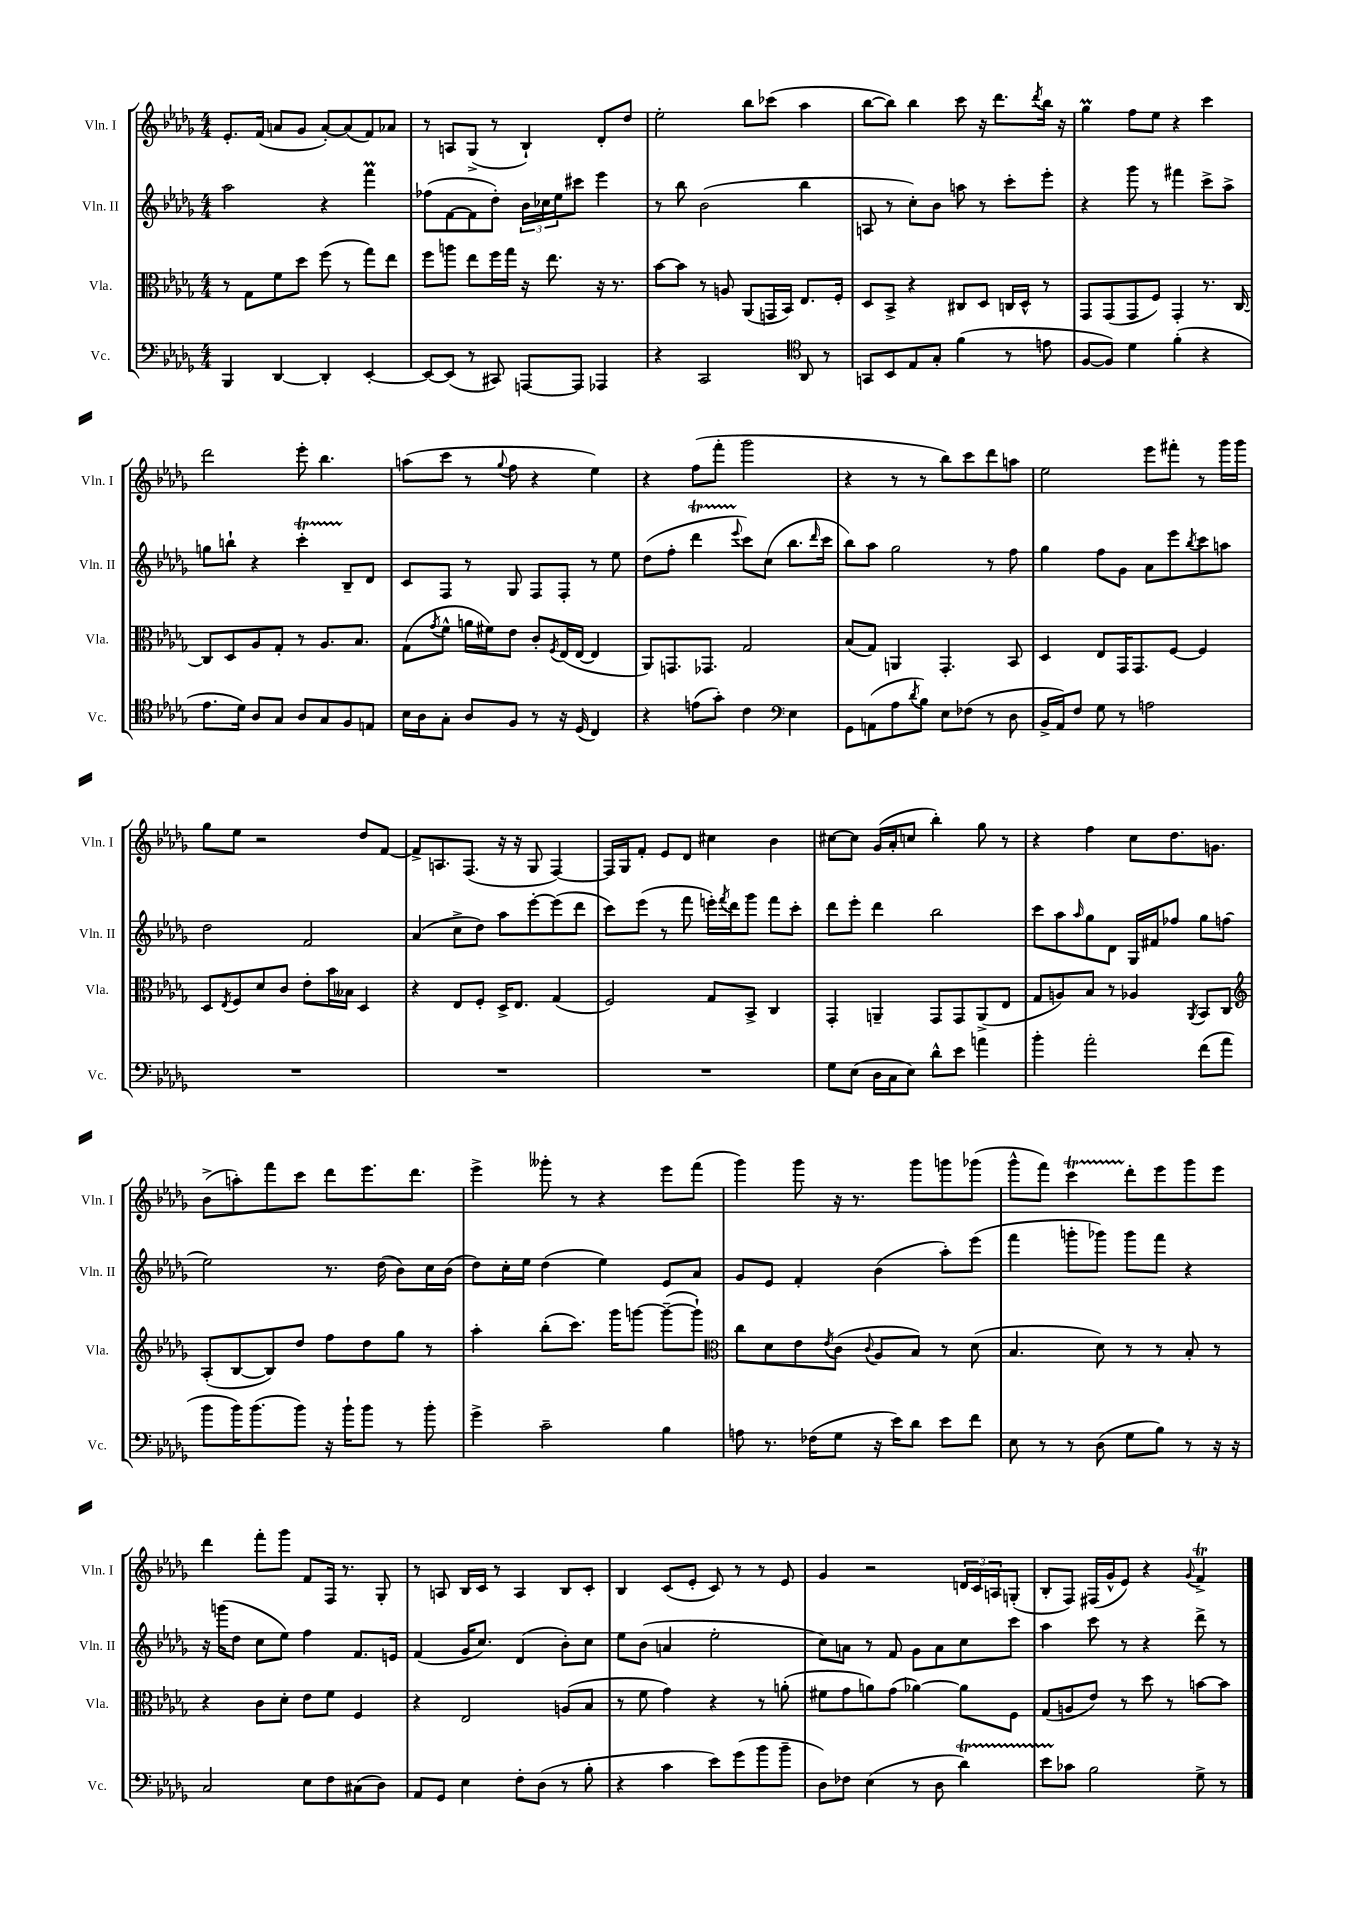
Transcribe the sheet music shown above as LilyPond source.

<<
\new StaffGroup <<
\new Staff = "s0" \with { instrumentName = "Vln. I" shortInstrumentName = "Vln. I" } {
    \clef treble \key des \major \numericTimeSignature \time 4/4
    ees'8.-. f'16( a'8 ges'8 a'8~-.) a'8( f'8) aes'8 |
    r8 a8 ges8->( r8 bes4-!) des'8-. des''8 |
    ees''2-. bes''8 ces'''8( aes''4 |
    bes''8~ bes''8) bes''4 c'''8 r16 des'''8. \acciaccatura { des'''8 } bes''16 r16 |
    ges''4\prall f''8 ees''8 r4 c'''4 |
    des'''2 ees'''8-. bes''4. |
    a''8( c'''8 r8 \appoggiatura { ges''8 } f''8 r4 ees''4) |
    r4 f''8( f'''8-. ges'''2 |
    r4 r8 r8 bes''8) c'''8 des'''8 a''8 |
    ees''2 ees'''8 fis'''8-. r8 ges'''16 ges'''16 |
    ges''8 ees''8 r2 des''8 f'8~ |
    f'8-> a8. f8.( r16 r16 ges8 f4~) |
    f16 ges16 f'8-. ees'8 des'8 cis''4 bes'4 |
    cis''8~ cis''8 ges'16( aes'16-. c''8 bes''4-.) ges''8 r8 |
    r4 f''4 c''8 des''8. g'8. |
    bes'8->( a''8-.) f'''8 c'''8 des'''8 ees'''8. des'''8. |
    ees'''4-> geses'''8-. r8 r4 ees'''8 f'''8( |
    ges'''4) ges'''8 r16 r8. ges'''8 g'''8 ges'''8( |
    ges'''8-^ f'''8) c'''4\startTrillSpan des'''8-.\stopTrillSpan ees'''8 ges'''8 ees'''8 |
    des'''4 f'''8-. ges'''8 f'8 f16 r8. ges8-. |
    r8 a8 bes16 c'16 r8 a4 bes8 c'8-. |
    bes4 c'8( ees'8-. c'8) r8 r8 ees'8 |
    ges'4 r2 \tuplet 3/2 { d'16 c'16 a16 } g8-.( |
    bes8-. f8) fis16( ges'16-^ ees'8) r4 \appoggiatura { ges'8 } f'4->\trill \bar "|." |
}
\new Staff = "s1" \with { instrumentName = "Vln. II" shortInstrumentName = "Vln. II" } {
    \clef treble \key des \major \numericTimeSignature \time 4/4
    aes''2 r4 f'''4\prall |
    fes''8( f'8~ f'8 des''8-.) \tuplet 3/2 { bes'16 ces''16 ees''16 } cis'''8 ees'''4 |
    r8 bes''8 bes'2( bes''4 |
    a8 r8 c''8-.) bes'8 a''8 r8 c'''8-. ees'''8-. |
    r4 ges'''8 r8 fis'''4 c'''8-> aes''8-> |
    g''8 b''8-! r4 c'''4-.\startTrillSpan bes8--\stopTrillSpan des'8 |
    c'8 f8 r8 ges8 f8 f8-. r8 ees''8 |
    des''8( f''8-. des'''4\startTrillSpan \appoggiatura { ees'''8 } c'''8\stopTrillSpan) c''8( bes''8. \grace { des'''16 } c'''16 |
    bes''8) aes''8 ges''2 r8 f''8 |
    ges''4 f''8 ges'8 aes'8 ees'''8 \acciaccatura { bes''8 } c'''8 a''8 |
    des''2 f'2 |
    aes'4( c''8-> des''8) aes''8 ees'''8~-. ees'''8( des'''8 |
    c'''8) ees'''8( r8 f'''8 e'''16-.) \acciaccatura { f'''8 } des'''16 ges'''8 f'''8 c'''8-. |
    des'''8 ees'''8-. des'''4 bes''2 |
    c'''8 aes''8 \grace { aes''16 } ges''8 des'8 ges16 fis'16 fes''8 ges''8 f''8( |
    ees''2) r8. des''16( bes'8) c''16 bes'16( |
    des''8) c''16-. ees''16 des''4( ees''4) ees'8 aes'8 |
    ges'8 ees'8 f'4-. bes'4( aes''8-.) ees'''8( |
    f'''4 g'''8-. ges'''8) ges'''8 f'''8 r4 |
    r16 g'''16( des''8 c''8 ees''8) f''4 f'8. e'16 |
    f'4( ges'16 c''8.) des'4( bes'8-.) c''8 |
    ees''8 bes'8( a'4 ees''2-. |
    c''8) a'8 r8 f'8 ges'8 a'8 c''8 c'''8 |
    aes''4 c'''8 r8 r4 des'''8-> r8 \bar "|." |
}
\new Staff = "s2" \with { instrumentName = "Vla." shortInstrumentName = "Vla." } {
    \clef alto \key des \major \numericTimeSignature \time 4/4
    r8 ges8 f'8 des''8 f''8( r8 ges''8) ees''8 |
    f''8 a''8 ees''8 f''16 ges''16 r16 ees''8. r16 r8. |
    bes'8~ bes'8 r8 a8 aes,8( g,16 bes,16) ees8. f16-. |
    des8 bes,8-> r4 cis8 des8 c16 des16-^ r8 |
    ges,8 ges,8( ges,8 f8) ges,4-. r8. c16~ |
    c8 des8 aes8 ges8-. r8 aes8. bes8. |
    ges8( \acciaccatura { ges'8 } f'8-^ a'16 fis'16) ees'8 c'8-. \acciaccatura { f8 } ees16( ees16~ ees4 |
    aes,8) g,8. ges,8. ges2 |
    bes8( ges8) a,4 ges,4.-. bes,8 |
    des4 ees8 ges,16 ges,8. f8~ f4 |
    des8 \acciaccatura { ees8 } f8 des'8 c'8 ees'8-. bes'16 beses16 des4 |
    r4 ees8 f8-. des16-> ees8. ges4( |
    f2) ges8 bes,8-> c4 |
    ges,4-. a,4-- ges,8 ges,8 a,8->( ees8 |
    ges8 a8) bes8 r8 aes4 \acciaccatura { aes,8 } bes,8 c8 |
    \clef treble aes8-.( bes8~ bes8) des''8 f''8 des''8 ges''8 r8 |
    aes''4-. bes''8-.( c'''8.) ges'''16 g'''8~ g'''8~--( g'''8-!) |
    \clef alto c''8 des'8 ees'8 \acciaccatura { ees'8 } c'8( \appoggiatura { c'8 } aes8 bes8) r8 des'8( |
    bes4. des'8) r8 r8 bes8-. r8 |
    r4 c'8 des'8-. ees'8 f'8 f4 |
    r4 ees2 a8( bes8 |
    r8 f'8 ges'4) r4 r8 a'8-.( |
    fis'8 ges'8 a'8) ges'8( aes'4~) aes'8 f8 |
    ges8( a8 ees'8) r8 des''8 r8 b'8~ b'8 \bar "|." |
}
\new Staff = "s3" \with { instrumentName = "Vc." shortInstrumentName = "Vc." } {
    \clef bass \key des \major \numericTimeSignature \time 4/4
    bes,,4 des,4~ des,4-. ees,4~-. |
    ees,8~ ees,8( r8 cis,8) a,,8~ a,,8 aes,,4 |
    r4 c,2 \clef tenor aes,8 r8 |
    g,8 bes,8 ees8 ges8-. f'4( r8 e'8 |
    f8~ f8) des'4 f'4-.( r4 |
    ees'8. des'16) aes8 ges8 aes8 ges8 f8 e8 |
    bes16 aes16 ges8-. aes8 f8 r8 r16 des16( c4) |
    r4 e'8( ges'8-.) c'4 \clef bass ees4 |
    ges,8 a,8( aes8 \acciaccatura { des'8 } bes8) ees8 fes8( r8 des8 |
    bes,16-> aes,16) f8 ges8 r8 a2 |
    R1 |
    R1 |
    R1 |
    ges8 ees8( des16 c16 ees8) des'8-^ ees'8 a'4 |
    bes'4-. aes'2-. f'8( aes'8 |
    bes'8 bes'16) bes'8.( bes'8) r16 bes'16-! bes'8 r8 bes'8-. |
    ges'4-> c'2-- bes4 |
    a8 r8. fes16( ges8 r16 ees'16) des'8 ees'8 f'8 |
    ees8 r8 r8 des8( ges8 bes8) r8 r16 r16 |
    c2 ees8 f8 cis8( des8) |
    aes,8 ges,8 ees4 f8-. des8( r8 bes8-. |
    r4 c'4 ees'8) ges'8( bes'8 bes'8-- |
    des8) fes8 ees4( r8 des8 des'4\startTrillSpan) |
    ees'8 ces'8\stopTrillSpan bes2 ges8-> r8 \bar "|." |
}
>>
>>
\layout { \context { \Score \remove "Bar_number_engraver" } }
